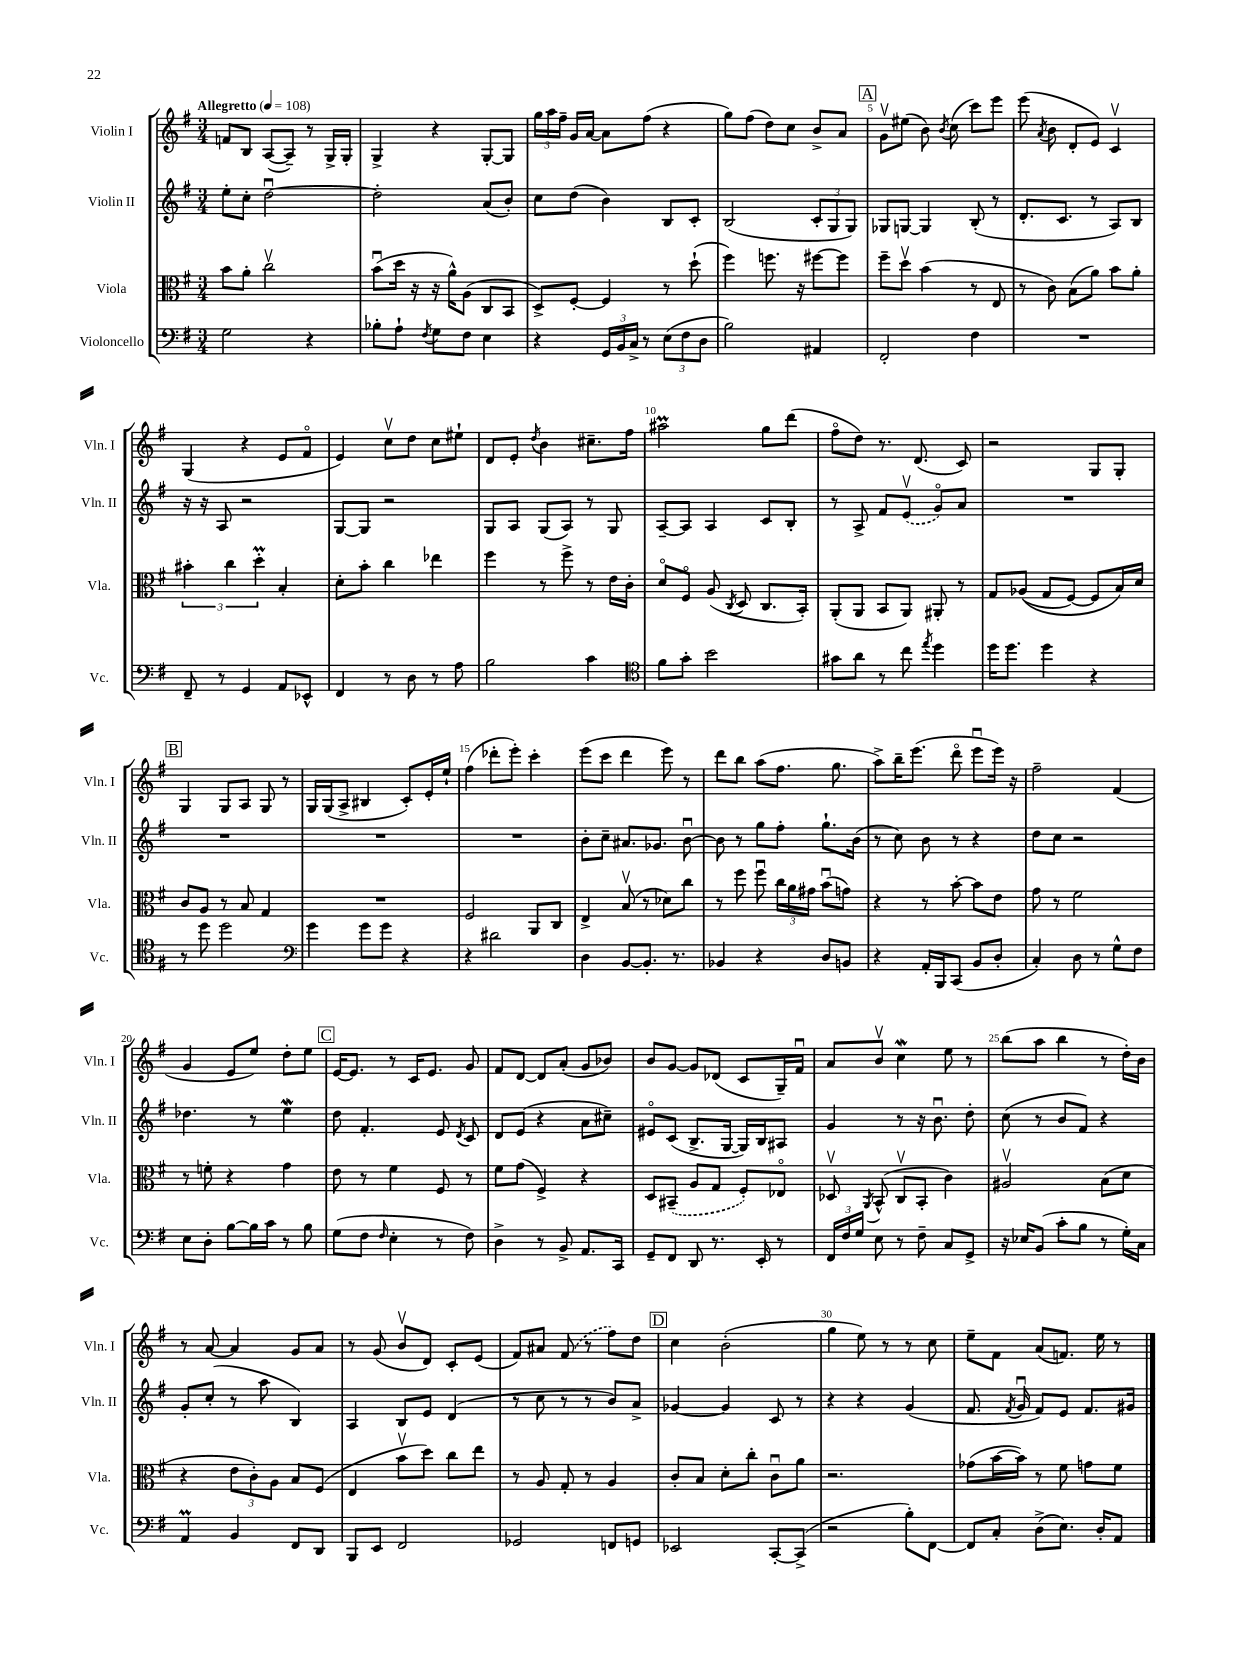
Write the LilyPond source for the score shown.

<<
\new StaffGroup <<
\new Staff = "s0" \with { instrumentName = "Violin I" shortInstrumentName = "Vln. I" } {
    \clef treble \key g \major \numericTimeSignature \time 3/4 \tempo "Allegretto" 4 = 108
    \autoBeamOff f'8[ b8] a8[~( a8]--) r8 g16[-> g16]-. |
    g4-> r4 g8[~-. g8] |
    \tuplet 3/2 { g''16[ a''16 fis''16]-- } g'16[ a'16]~ a'8[ fis''8]( r4 |
    g''8[) fis''8]( d''8[) c''8] b'8[-> a'8] |
    \mark \markup { \box "A" } g'8[\upbow eis''8]( b'8) \acciaccatura { b'8 } c''8( c'''8[) e'''8] |
    e'''8( \acciaccatura { a'8 } b'8 d'8[-. e'8]) c'4\upbow |
    g4( r4 e'8[ fis'8]\flageolet |
    e'4) c''8[\upbow d''8] c''8[ eis''8]-! |
    d'8[ e'8]-. \acciaccatura { d''8 } b'4 cis''8.[-- fis''16] |
    ais''2\prall g''8[ d'''8]( |
    fis''8[\flageolet d''8]) r8. d'8.( c'8) |
    r2 g8[ g8]-. |
    \mark \markup { \box "B" } g4 g8[ a8] g8 r8 |
    g16[ g16( a8]-> bis4 c'8[-.) e'16-. e''16]-! |
    fis''4( des'''8[-. e'''8]-.) c'''4-. |
    e'''8[( c'''8] d'''4 e'''8) r8 |
    d'''8[ b''8] a''8[( fis''8.] g''8. |
    a''8[->) b''16-- e'''8.]( d'''8\flageolet e'''8[\downbow e'''16]) r16 |
    fis''2-- fis'4( |
    g'4 e'8[ e''8]) d''8[-. e''8] |
    \mark \markup { \box "C" } e'16[~ e'8.] r8 c'16[ e'8.] g'8 |
    fis'8[ d'8]~ d'8[ a'8]-.( g'8[ bes'8]) |
    b'8[ g'8]~ g'8[ des'8]( c'8[ g16--) fis'16]\downbow |
    a'8[ b'8]\upbow c''4\mordent e''8 r8 |
    b''8[( a''8] b''4 r8 d''16[-.) b'16] |
    r8 a'8~ a'4 g'8[ a'8] |
    r8 g'8( b'8[\upbow d'8]) c'8[-. e'8]( |
    fis'8[) ais'8] \once \slurDashed fis'8( r8 fis''8[) d''8] |
    \mark \markup { \box "D" } c''4 b'2-.( |
    g''4 e''8) r8 r8 c''8 |
    e''8[-- fis'8] a'8[( f'8.]) e''16 r8 \bar "|." |
}
\new Staff = "s1" \with { instrumentName = "Violin II" shortInstrumentName = "Vln. II" } {
    \clef treble \key g \major \numericTimeSignature \time 3/4
    \autoBeamOff e''8[-. c''8]-. d''2~\downbow |
    d''2-. a'8[( b'8]-.) |
    c''8[ d''8]( b'4) b8[ c'8]-. |
    b2( \tuplet 3/2 { c'8[-. g8 g8]) } |
    \mark \markup { \box "A" } ges8[ g8]~ g4 b8-.( r8 |
    d'8.[-. c'8.] r8 a8[) b8] |
    r16 r16 a8 r2 |
    g8[~ g8] r2 |
    g8[ a8] g8[( a8]) r8 g8 |
    a8[~-- a8] a4 c'8[ b8]-. |
    r8 a8-> fis'8[ \once \slurDashed e'8]\upbow( g'8[\flageolet) a'8] |
    R2. |
    \mark \markup { \box "B" } R2. |
    R2. |
    R2. |
    b'8[-. c''8]-- ais'8.[ ges'8.] b'8~\downbow |
    b'8 r8 g''8[ fis''8]-. g''8.[-! b'16]( |
    r8 c''8) b'8 r8 r4 |
    d''8[ c''8] r2 |
    des''4. r8 e''4\mordent |
    \mark \markup { \box "C" } d''8 fis'4.-. e'8 \acciaccatura { d'8 } c'8 |
    d'8[ e'8]( r4 a'8[ cis''8]--) |
    eis'8[\flageolet c'8]( b8.[-> g16]~ g16[) b16 ais8] |
    g'4 r8 r16 b'8.\downbow d''8-. |
    c''8( r8 b'8[ fis'8]) r4 |
    g'8[-. c''8]-.( r8 a''8 b4) |
    a4 b8[ e'8] d'4( |
    r8 c''8 r8 r8 b'8[) a'8]-> |
    \mark \markup { \box "D" } ges'4~ ges'4 c'8 r8 |
    r4 r4 g'4( |
    fis'8. \acciaccatura { fis'8 } g'16\downbow fis'8[) e'8] fis'8.[ gis'16] \bar "|." |
}
\new Staff = "s2" \with { instrumentName = "Viola" shortInstrumentName = "Vla." } {
    \clef alto \key g \major \numericTimeSignature \time 3/4
    \autoBeamOff b'8[ a'8]-. c''2\upbow |
    b'8[\downbow( d''16] r16 r16 a'16[-^) a8]( c8[ b,8] |
    d8[->) fis8]~-. fis4 r8 d''8-!( |
    fis''4) f''8. r16 fis''8[~ fis''8] |
    \mark \markup { \box "A" } fis''8[-- d''8]\upbow b'4( r8 e8 |
    r8 c'8) b8[( a'8]) b'8[ a'8]-. |
    \tuplet 3/2 { bis'4-. c''4 d''4-.\prall } b4-. |
    d'8[-. b'8]-. c''4 ees''4 |
    fis''4 r8 fis''8-> r8 e'16[ c'16]-. |
    d'8[\flageolet fis8]\flageolet a8( \acciaccatura { c8 } d8 c8.[ b,16]-.) |
    a,8[-.( a,8] b,8[ a,8]) ais,8-. r8 |
    g8[ aes8](\( g8[ fis8]~) fis8[ b16\) d'16] |
    \mark \markup { \box "B" } c'8[ a8] r8 b8 g4 |
    R2. |
    fis2 a,8[ c8] |
    e4-> b8\upbow( r8 des'8[) c''8] |
    r8 fis''8 fis''8\downbow \tuplet 3/2 { c''16[ a'16 gis'16] } b'8[\downbow( g'8]) |
    r4 r8 b'8~-. b'8[ e'8] |
    g'8 r8 fis'2 |
    r8 f'8-. r4 g'4 |
    \mark \markup { \box "C" } e'8 r8 fis'4 fis8 r8 |
    fis'8[ g'8]( fis4->) r4 |
    d8[ \once \slurDashed bis,8]--( a8[ g8] fis8[-.) ees8]\flageolet |
    des8\upbow \acciaccatura { a,8 } b,8-^( c8[\upbow b,8]-. c'4) |
    ais2\upbow b8[( d'8] |
    r4 \tuplet 3/2 { e'8[ c'8-.) a8] } b8[ fis8]( |
    e4 b'8[\upbow d''8]) c''8[ e''8] |
    r8 a8 g8-. r8 a4 |
    \mark \markup { \box "D" } c'8[-. b8] d'8[-. c''8]-. c'8[\downbow a'8] |
    r2. |
    ges'8[( b'16~ b'16]) r8 fis'8 g'8[ fis'8] \bar "|." |
}
\new Staff = "s3" \with { instrumentName = "Violoncello" shortInstrumentName = "Vc." } {
    \clef bass \key g \major \numericTimeSignature \time 3/4
    \autoBeamOff g2 r4 |
    bes8[-. a8]-! \acciaccatura { fis8 } g8[ fis8] e4 |
    r4 \tuplet 3/2 { g,16[ b,16 c16]-> } r8 \tuplet 3/2 { e8[( fis8 d8] } |
    b2) ais,4 |
    \mark \markup { \box "A" } fis,2-. fis4 |
    R2. |
    fis,8-- r8 g,4 a,8[ ees,8]-^ |
    fis,4 r8 d8 r8 a8 |
    b2 c'4 |
    \clef tenor fis'8[ g'8]-. b'2 |
    gis'8[ a'8] r8 c''8 \acciaccatura { e''8 } d''4 |
    d''16[ d''8.] d''4 r4 |
    \mark \markup { \box "B" } r8 d''8 d''2 |
    \clef bass g'4 g'8[ g'8] r4 |
    r4 dis'2 |
    d4 b,8[~ b,8.]-. r8. |
    bes,4 r4 d8[ b,8] |
    r4 a,16[-. b,,16 c,8]( b,8[ d8]-. |
    c4-.) d8 r8 g8[-^ fis8] |
    e8[ d8]-. b8[~ b16 c'16] r8 b8 |
    \mark \markup { \box "C" } g8[( fis8] \grace { fis16 } e4-. r8 fis8) |
    d4-> r8 b,8-> a,8.[ c,16] |
    g,8[-- fis,8] d,8 r8. e,16-. r8 |
    \tuplet 3/2 { fis,16[ fis16 g16] } e8 r8 fis8-- c8[ g,8]-> |
    r16 ees16[ b,8]( c'8[-. b8] r8 g16[-.) c16] |
    a,4\prall b,4 fis,8[ d,8] |
    b,,8[ e,8] fis,2 |
    ges,2 f,8[ g,8] |
    \mark \markup { \box "D" } ees,2 c,8[~-. c,8]->( |
    r2 b8[-.) fis,8]~ |
    fis,8[ c8]-. d8[->( e8.]) d16[-. a,8] \bar "|." |
}
>>
>>
\layout { \context { \Score \override BarNumber.break-visibility = ##(#f #t #t) barNumberVisibility = #(every-nth-bar-number-visible 5) } }
